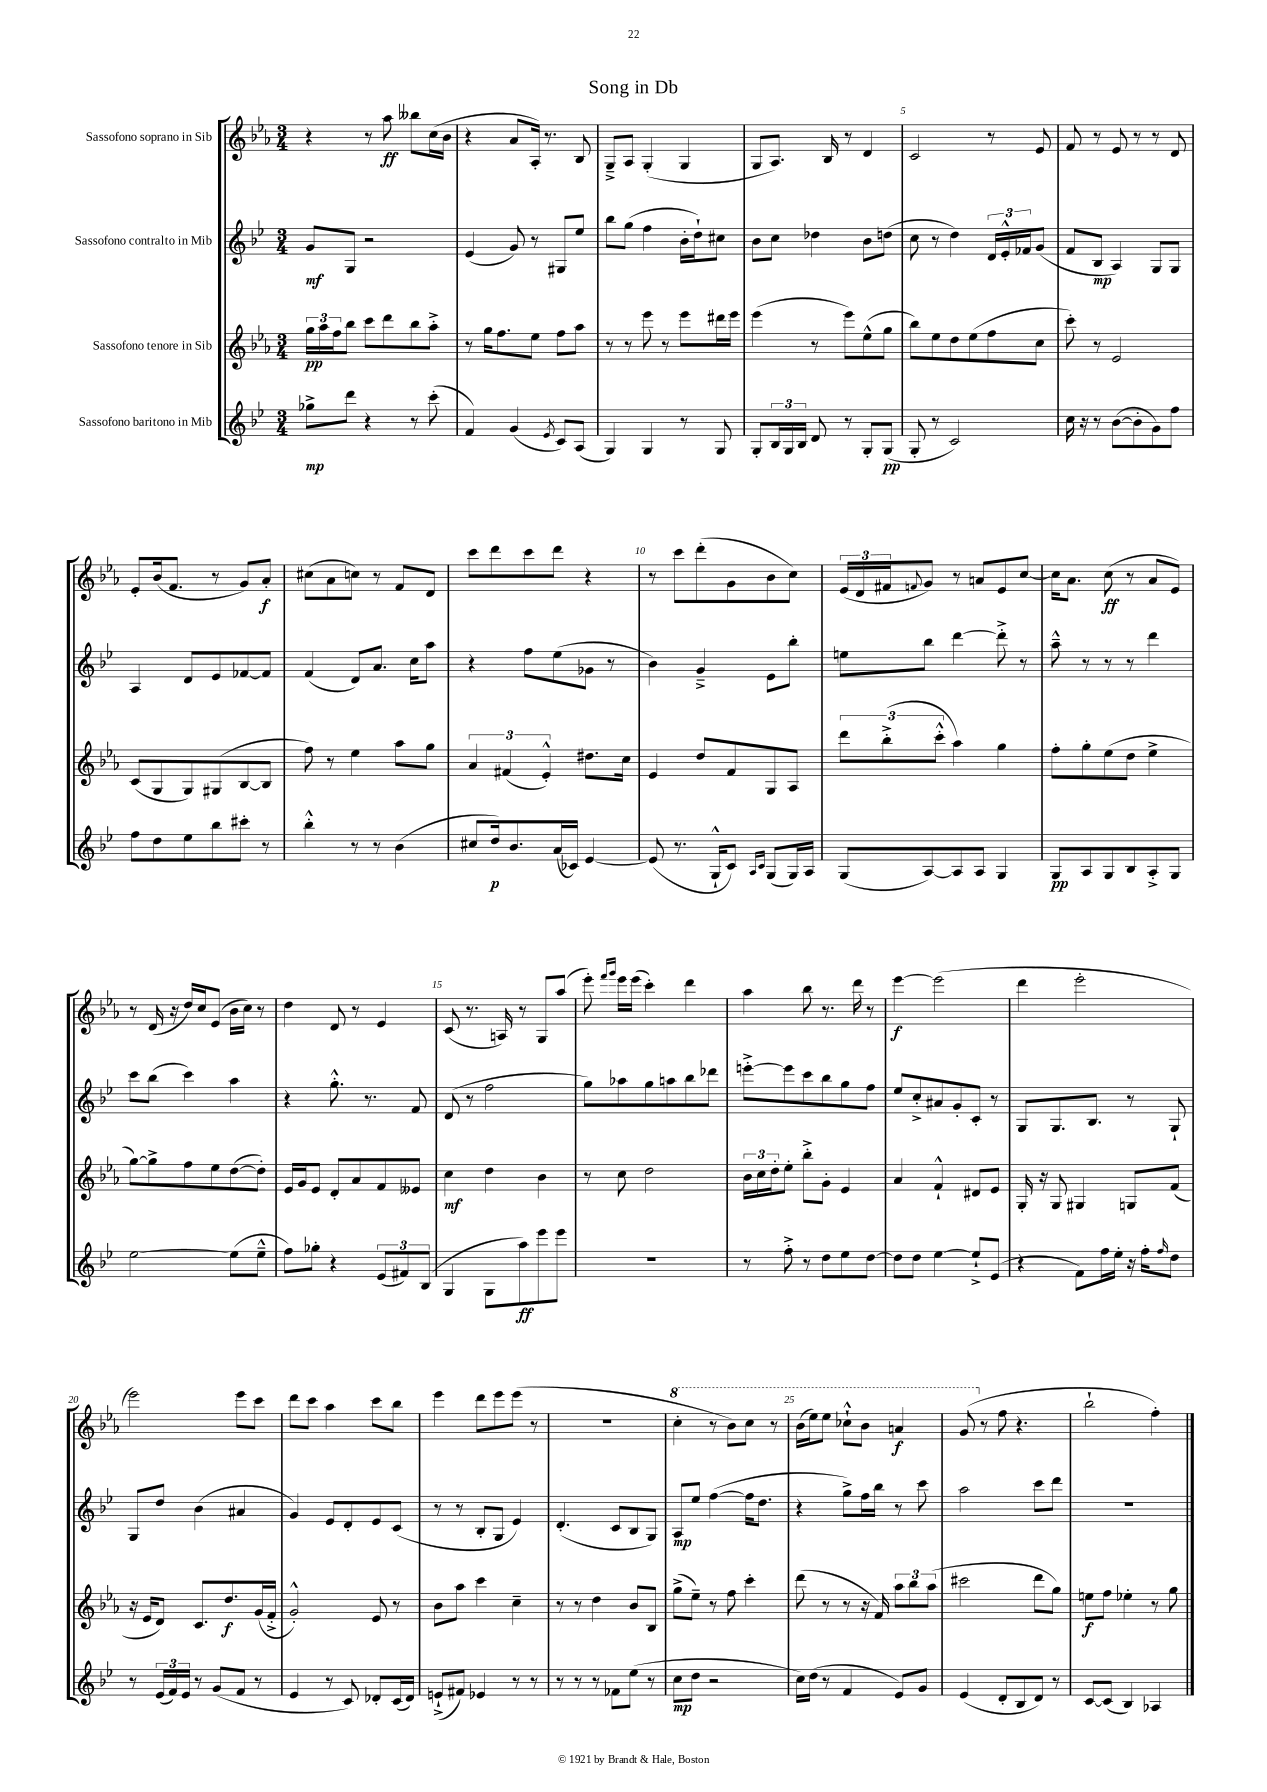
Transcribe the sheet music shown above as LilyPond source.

\header { title = "Song in Db" }
<<
\new StaffGroup <<
\new Staff = "s0" \with { instrumentName = "Sassofono soprano in Sib" } {
    \clef treble \key ees \major \numericTimeSignature \time 3/4
    r4 r8 aes''8\ff beses''8 c''16( bes'16 |
    r4 aes'8 aes16-.) r8. bes8 |
    g8---> aes8 g4-.( g4 |
    g8 aes8.) bes16 r8 d'4 |
    c'2 r8 ees'8 |
    f'8 r8 ees'8 r8 r8 d'8 |
    ees'8-. bes'16( f'8. r8 g'8) aes'8-.\f |
    cis''8( aes'8 c''8) r8 f'8 d'8 |
    c'''8 d'''8 c'''8 d'''8 r4 |
    r8 c'''8 d'''8-.( g'8 bes'8 c''8) |
    \tuplet 3/2 { ees'16( d'16 fis'16 } \appoggiatura { f'8 } g'8) r8 a'8 ees'8 c''8~ |
    c''16 aes'8. c''8\ff( r8 aes'8 ees'8) |
    r8 d'16( r16 d''16) c''16 ees'8( bes'16 c''16) r8 |
    d''4 d'8 r8 ees'4 |
    c'8( r8. a16) r8 g8 aes''8( |
    ees'''8-.) \grace { f'''16 g'''16 } ees'''16 ees'''16( c'''4-.) d'''4 |
    aes''4 bes''8 r8. d'''16 r8 |
    ees'''4~\f ees'''2( |
    d'''4 ees'''2-. |
    ees'''2) ees'''8 c'''8 |
    d'''8 c'''8 aes''4 c'''8 bes''8 |
    ees'''4 d'''8 ees'''8 ees'''8( r8 |
    R2. |
    \ottava #1 c'''4-. r8 bes''8) c'''8 r8 |
    bes''16( ees'''16) ees'''8 ces'''8-!-^ bes''8 a''4\f |
    g''8( \ottava #0 r8 f''8 r4. |
    bes''2-! f''4-.) \bar "|." |
}
\new Staff = "s1" \with { instrumentName = "Sassofono contralto in Mib" } {
    \clef treble \key bes \major \numericTimeSignature \time 3/4
    g'8\mf g8 r2 |
    ees'4( g'8) r8 gis8 ees''8 |
    bes''8 g''8( f''4 bes'16-. d''16-!) cis''8 |
    bes'8 c''8 des''4 bes'8 d''8( |
    c''8 r8 d''4) \tuplet 3/2 { d'16 ees'16-.-^ fes'16 } g'8( |
    f'8 bes8\mp a4) g8 g8 |
    a4 d'8 ees'8 fes'8~ fes'8 |
    f'4( d'8) a'8. c''16 a''8 |
    r4 f''8 ees''8( ges'8 r8 |
    bes'4) g'4---> ees'8 bes''8-. |
    e''8 bes''8 d'''4~ d'''8-.-> r8 |
    a''8---^ r8 r8 r8 d'''4 |
    c'''8 bes''8( c'''4) a''4 |
    r4 g''8.-.-^ r8. f'8 |
    d'8( r8 f''2 |
    g''8) aes''8 g''8 a''8 bes''8 des'''8 |
    e'''8~-.-> e'''8 c'''8 bes''8 g''8 f''8 |
    ees''8 c''8-.-> ais'8 g'8-. c'8-. r8 |
    g8 g8. bes8. r8 g8-! |
    g8 d''8 bes'4( ais'4 |
    g'4) ees'8 d'8-. ees'8 c'8( |
    r8 r8 bes8-. g8 ees'4) |
    d'4.-.( c'8 bes8 g8) |
    a8\mp ees''8 f''4~( f''16 d''8. |
    r4 g''8->) f''16 bes''16 r8 c'''8 |
    a''2 c'''8 d'''8 |
    R2. \bar "|." |
}
\new Staff = "s2" \with { instrumentName = "Sassofono tenore in Sib" } {
    \clef treble \key ees \major \numericTimeSignature \time 3/4
    \tuplet 3/2 { g''16\pp aes''16 f''16 } bes''8 c'''8 d'''8 bes''8 aes''8-.-> |
    r8 g''16 f''8. ees''8 f''8 aes''8 |
    r8 r8 ees'''8 r8 ees'''8 dis'''16 ees'''16 |
    ees'''4( r8 ees'''8) ees''8-^( g''8 |
    bes''8) ees''8 d''8 ees''8( f''8 c''8 |
    c'''8-.) r8 ees'2 |
    c'8( g8 g8) gis8( bes8~ bes8 |
    f''8) r8 ees''4 aes''8 g''8 |
    \tuplet 3/2 { aes'4 fis'4( ees'4-.-^) } dis''8. c''16 |
    ees'4 d''8 f'8 g8 aes8 |
    \tuplet 3/2 { d'''8 bes''8-.->( c'''8-.-^ } aes''4) g''4 |
    f''8-. g''8-. ees''8( d''8 ees''4-> |
    g''8~) g''8-> f''8 ees''8 d''8~( d''8-.) |
    ees'16 g'16 ees'8 d'8-. aes'8 f'8 eeses'8 |
    c''4\mf d''4 bes'4 |
    r8 c''8 d''2 |
    \tuplet 3/2 { bes'16 c''16 d''16-. } ees''8-. bes''8-.-> g'8-. ees'4 |
    aes'4 f'4-!-^ dis'8 ees'8 |
    g16-. r16 g8 gis4 g8 f'8( |
    r16 ees'16 d'8) c'8. d''8.\f g'16( f'16-.-> |
    g'2-.-^) ees'8 r8 |
    bes'8 aes''8 c'''4 c''4-- |
    r8 r8 d''4 bes'8 bes8 |
    g''8->( ees''8--) r8 f''8 c'''4-. |
    d'''8( r8 r8 r16 f'16) \tuplet 3/2 { aes''8 bes''8 aes''8( } |
    cis'''2 d'''8 g''8) |
    e''8\f f''8 ees''4-. r8 g''8 \bar "|." |
}
\new Staff = "s3" \with { instrumentName = "Sassofono baritono in Mib" } {
    \clef treble \key bes \major \numericTimeSignature \time 3/4
    ges''8->\mp d'''8 r4 r8 c'''8-.( |
    f'4) g'4( \acciaccatura { ees'8 } c'8) a8( |
    g4) g4 r8 g8 |
    g8-. \tuplet 3/2 { bes16 g16 bes16 } d'8 r8 g8-. g8\pp( |
    g8-. r8 c'2) |
    c''16 r16 r8 bes'8~( bes'8-. g'8) f''8 |
    f''8 d''8 ees''8 bes''8 cis'''8-. r8 |
    bes''4-.-^ r8 r8 bes'4( |
    cis''8 d''16\p) bes'8. a'16( ces'16) ees'4~ |
    ees'8( r8. g16-!-^ c'8) \grace { a16 c'16 } g8( g16) a16 |
    g8( a8~) a8 a8 g4 |
    g8\pp a8 g8 bes8 a8-.-> g8 |
    ees''2~ ees''8( ees''8---^ |
    f''8) ges''8-. r4 \tuplet 3/2 { ees'8( fis'8) bes8( } |
    g4 g8 a''8\ff) ees'''8 ees'''8 |
    R2. |
    r8 f''8-.-> r8 d''8 ees''8 d''8~ |
    d''8 d''8 ees''4~ ees''8-!-> ees'8( |
    r4 f'8) f''16 ees''16-. r16 f''16-. \grace { f''16 } d''8 |
    r8 \tuplet 3/2 { ees'16( f'16) ees'16 } r8 g'8( f'8 r8 |
    ees'4 r8 c'8) des'8-. c'16( des'16) |
    e'8-!->( fis'8) ees'4 r8 r8 |
    r8 r8 r8 fes'8 ees''8( r8 |
    c''8\mp d''8 r2 |
    c''16) d''16( r8 f'4 ees'8) g'8 |
    ees'4( d'8-. bes8 d'8) r8 |
    c'8~ c'8( bes4) aes4 \bar "|." |
}
>>
>>
\layout { \context { \Score \override BarNumber.break-visibility = ##(#f #t #t) barNumberVisibility = #(every-nth-bar-number-visible 5) } }
